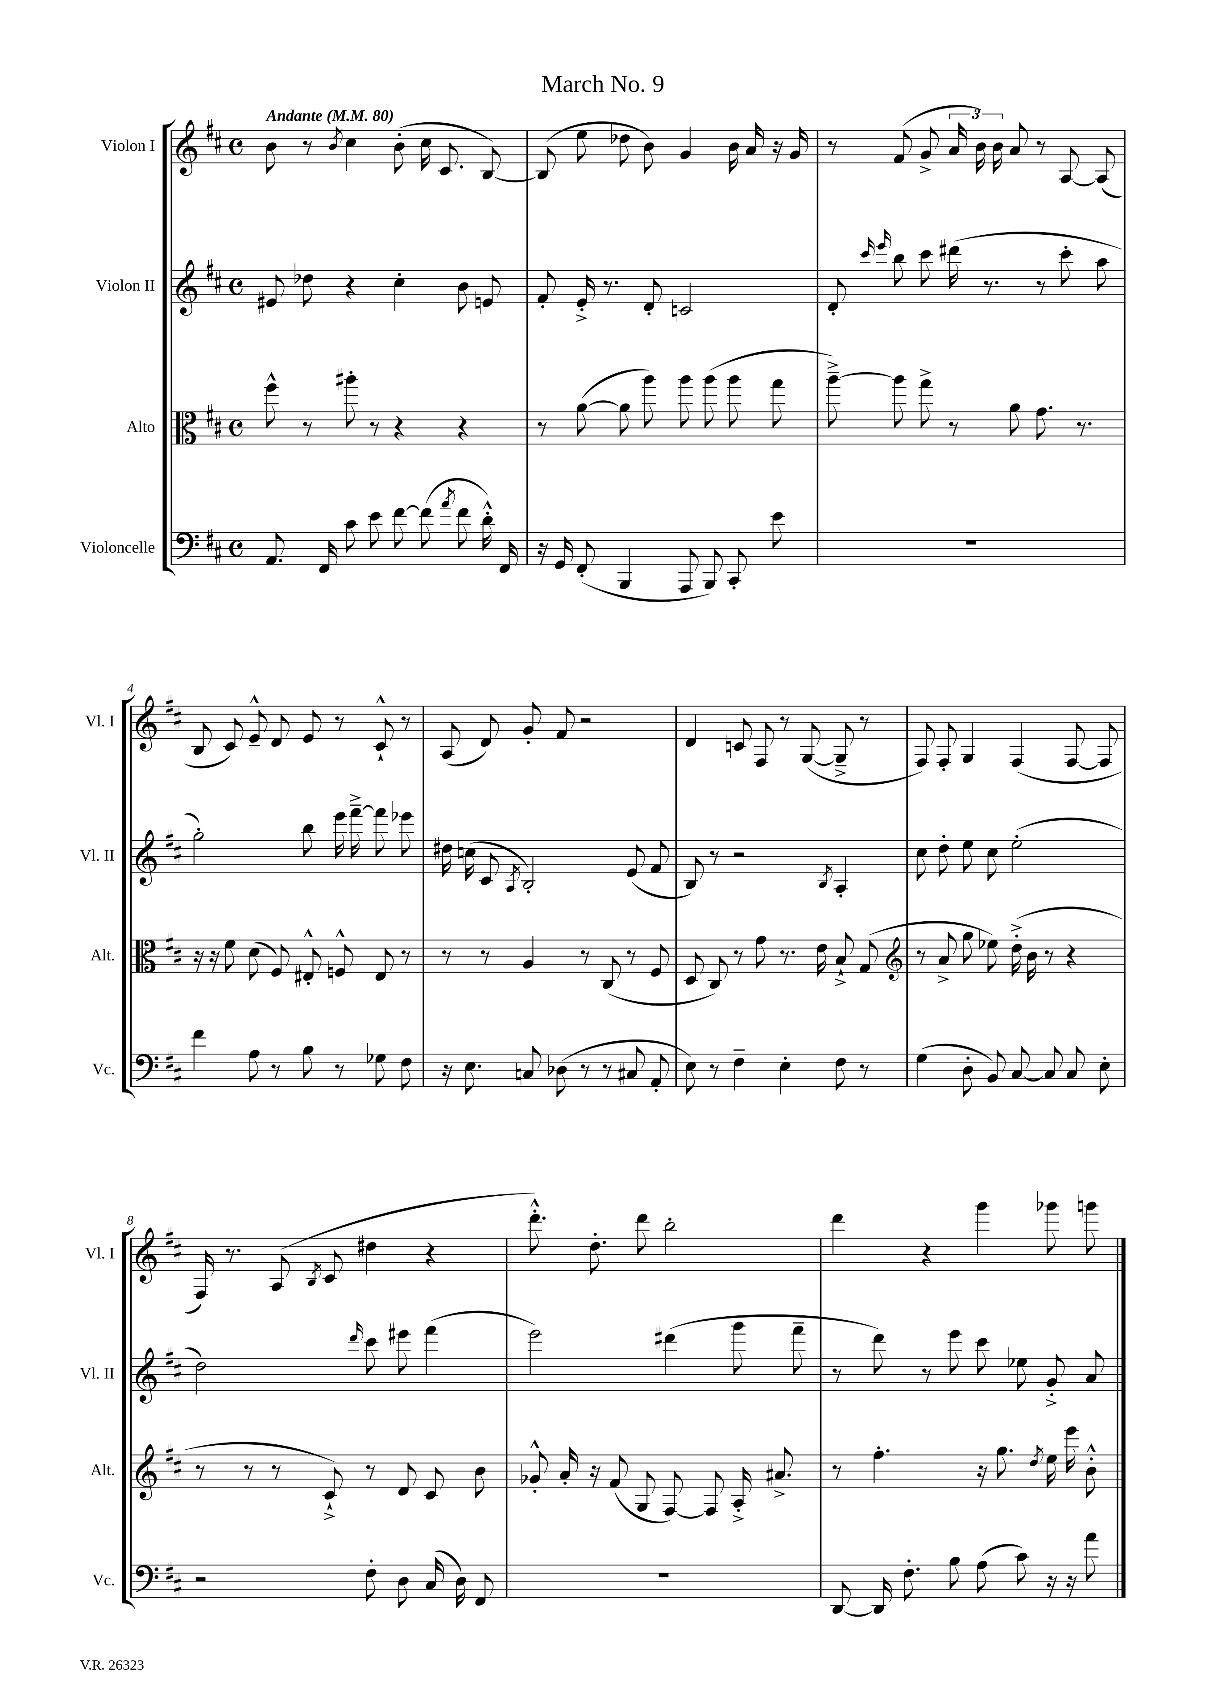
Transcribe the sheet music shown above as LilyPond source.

\header { title = "March No. 9" }
<<
\new StaffGroup <<
\new Staff = "s0" \with { instrumentName = "Violon I" shortInstrumentName = "Vl. I" } {
    \clef treble \key d \major \defaultTimeSignature \time 4/4 \tempo "Andante" 4 = 80
    \autoBeamOff b'8 r8 \acciaccatura { b'8 } cis''4 b'8-.( cis''16 cis'8. b8~) |
    b8( e''8 des''8 b'8) g'4 b'16 a'16 r16 g'16 |
    r8 fis'8( g'8-> \tuplet 3/2 { a'16 b'16) b'16 } a'8 r8 a8~ a8( |
    b8 cis'8) e'8---^ d'8 e'8 r8 cis'8-!-^ r8 |
    a8( d'8) g'8-. fis'8 r2 |
    d'4 c'8 fis8 r8 g8~( g8---> r8 |
    fis8) fis8-. g4 fis4( fis8~ fis8 |
    fis16) r8. a8( \acciaccatura { b8 } cis'8 dis''4 r4 |
    d'''8.-.-^) d''8.-. d'''8 b''2-. |
    d'''4 r4 g'''4 ges'''8 g'''8 \bar "|." |
}
\new Staff = "s1" \with { instrumentName = "Violon II" shortInstrumentName = "Vl. II" } {
    \clef treble \key d \major \defaultTimeSignature \time 4/4
    \autoBeamOff eis'8 des''8 r4 cis''4-. b'8 e'8 |
    fis'8-. e'16-.-> r8. d'8-. c'2 |
    d'8-. \grace { cis'''16 e'''16 } b''8 cis'''8 dis'''16( r8. r8 cis'''8-. a''8 |
    g''2-.) b''8 e'''16 fis'''16~---> fis'''8 ees'''8 |
    dis''16 c''16( cis'8 \acciaccatura { a8 } b2-.) e'8( fis'8 |
    b8) r8 r2 \acciaccatura { b8 } a4-. |
    cis''8 d''8-. e''8 cis''8 e''2-.( |
    d''2) \grace { d'''16 } cis'''8 eis'''8 fis'''4( |
    e'''2) dis'''4( g'''8 fis'''8-- |
    r8 d'''8) r8 e'''8 cis'''8 ees''8 g'8-.-> a'8 \bar "|." |
}
\new Staff = "s2" \with { instrumentName = "Alto" shortInstrumentName = "Alt." } {
    \clef alto \key d \major \defaultTimeSignature \time 4/4
    \autoBeamOff fis''8-^ r8 ais''8-. r8 r4 r4 |
    r8 a'8~( a'8 a''8) a''8 a''8( a''8 g''8 |
    a''8~--->) a''8 g''8-> r8 a'8 g'8. r8. |
    r16 r16 fis'8 d'8( fis8) eis8-.-^ f8-^ eis8 r8 |
    r8 r8 a4 r8 cis8( r8 fis8 |
    d8 cis8) r8 g'8 r8. e'16 b8-!-> g8( |
    \clef treble r8 a'8-> g''8 ees''8) d''16-.->( b'16 r8 r4 |
    r8 r8 r8 cis'8-!->) r8 d'8 cis'8 b'8 |
    ges'8-.-^ a'16-. r16 fis'8( g8 fis8~) fis8 a16-.-> ais'8.-> |
    r8 fis''4.-. r16 g''8. \acciaccatura { d''8 } e''16 e'''16 b'8-.-^ \bar "|." |
}
\new Staff = "s3" \with { instrumentName = "Violoncelle" shortInstrumentName = "Vc." } {
    \clef bass \key d \major \defaultTimeSignature \time 4/4
    \autoBeamOff a,8. fis,16 cis'8 e'8 fis'8~ fis'8( \acciaccatura { a'8 } fis'8 d'16-.-^) fis,16 |
    r16 g,16 fis,8-.( b,,4 a,,8 b,,8) cis,8-. e'8 |
    R1 |
    fis'4 a8 r8 b8 r8 ges8 fis8 |
    r16 e8. c8 des8( r8 r8 cis8 a,8-. |
    e8) r8 fis4-- e4-. fis8 r8 |
    g4( d8-. b,8) cis8~ cis8 cis8 e8-. |
    r2 fis8-. d8 cis16( d16) fis,8 |
    R1 |
    d,8~ d,16 fis8.-. b8 a8( cis'8) r16 r16 a'8 \bar "|." |
}
>>
>>
